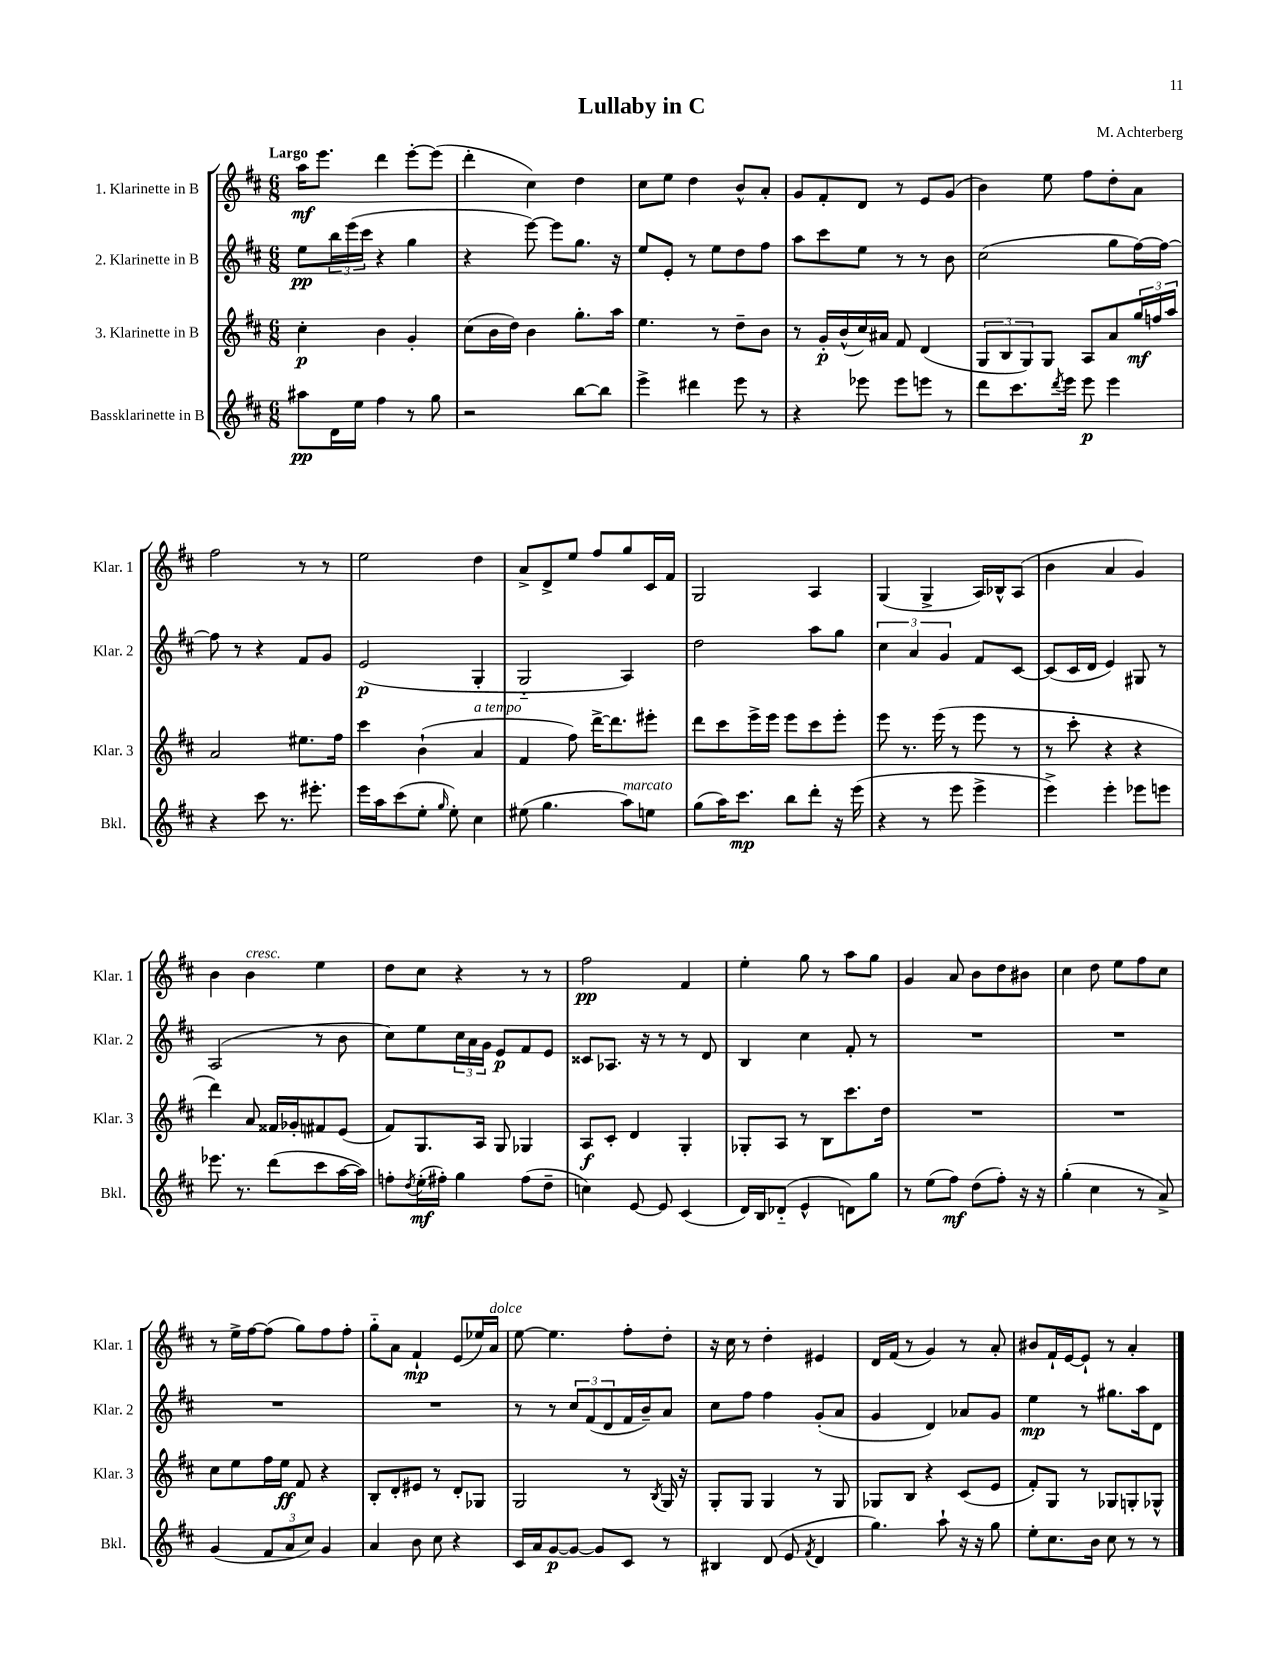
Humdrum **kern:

**kern	**dynam	**kern	**dynam	**kern	**dynam	**kern	**dynam
*part4	*part4	*part3	*part3	*part2	*part2	*part1	*part1
*staff4	*staff4	*staff3	*staff3	*staff2	*staff2	*staff1	*staff1
*I"Bassklarinette in B	*	*I"3. Klarinette in B	*	*I"2. Klarinette in B	*	*I"1. Klarinette in B	*
*I'Bkl.	*	*I'Klar. 3	*	*I'Klar. 2	*	*I'Klar. 1	*
*clefG2	*	*clefG2	*	*clefG2	*	*clefG2	*
*k[f#c#]	*	*k[f#c#]	*	*k[f#c#]	*	*k[f#c#]	*
*M6/8	*	*M6/8	*	*M6/8	*	*M6/8	*
=1	=1	=1	=1	=1	=1	=1	=1
!	!	!	!	!	!	!LO:TX:a:B:t=Largo	!
8aa#X\L	pp	4cc#'\	p	8ee\L	pp	16aa\KL	mf
.	.	.	.	.	.	8.eee\J	.
16d\L	.	.	.	24bb\L	.	.	.
.	.	.	.	(24eee\	.	.	.
16ee\JJ	.	.	.	.	.	.	.
.	.	.	.	24ccc#\JJ	.	.	.
4ff#\	.	4b\	.	4r	.	4ddd\	.
8r	.	4g'/	.	4gg\	.	[8eee'\L	.
8gg\	.	.	.	.	.	(8eee\J]	.
=2	=2	=2	=2	=2	=2	=2	=2
2r	.	(8cc#\L	.	4r	.	4ddd'\	.
.	.	16b\L	.	.	.	.	.
.	.	16dd\JJ)	.	.	.	.	.
.	.	4b\	.	[8eee\)	.	4cc#\)	.
.	.	.	.	8eee\L]	.	.	.
[8bb\L	.	8.gg'\L	.	8.gg\J	.	4dd\	.
8bb\J]	.	.	.	.	.	.	.
.	.	16aa\Jk	.	16r	.	.	.
=3	=3	=3	=3	=3	=3	=3	=3
4eee^\	.	4.ee\	.	8ee/L	.	8cc#\L	.
.	.	.	.	8e'/J	.	8ee\J	.
4ddd#X\	.	.	.	8r	.	4dd\	.
.	.	8r	.	8ee\L	.	.	.
8eee\	.	8dd~\L	.	8dd\	.	8b^^/L	.
8r	.	8b\J	.	8ff#\J	.	8a'/J	.
=4	=4	=4	=4	=4	=4	=4	=4
4r	.	8r	.	8aa\L	.	8g/L	.
.	.	16g'/LL	p	8ccc#\	.	8f#'/	.
.	.	(16b^^/	.	.	.	.	.
8eee-X\	.	16cc#/)	.	8ee\J	.	8d/J	.
.	.	16a#X/JJ	.	.	.	.	.
8eee-\L	.	8f#/	.	8r	.	8r	.
8eeen\J	.	(4d/	.	8r	.	8e/L	.
8r	.	.	.	8b\	.	(8g/J	.
=5	=5	=5	=5	=5	=5	=5	=5
8ddd\L	.	12G/L	.	(2cc#\	.	4b\)	.
.	.	12B/	.	.	.	.	.
8.ccc#\	.	.	.	.	.	.	.
.	.	12G/)	.	.	.	.	.
.	.	8G/J	.	.	.	8ee\	.
8qddd/	.	.	.	.	.	.	.
16eee\Jk	.	.	.	.	.	.	.
8eee\	p	8A/L	.	.	.	8ff#\L	.
4eee\	.	8a/	.	8gg\L	.	8dd'\	.
.	.	24gg/L	mf	[16ff#\L)	.	8a\J	.
.	.	24ffn/	.	.	.	.	.
.	.	.	.	16ff#\JJ_	.	.	.
.	.	24aa/JJ	.	.	.	.	.
!!LO:LB:g=z
=6	=6	=6	=6	=6	=6	=6	=6
4r	.	2a/	.	8ff#\]	.	2ff#\	.
.	.	.	.	8r	.	.	.
8ccc#\	.	.	.	4r	.	.	.
8.r	.	.	.	.	.	.	.
.	.	8.ee#X\L	.	8f#/L	.	8r	.
8.eee#X'\	.	.	.	.	.	.	.
.	.	.	.	8g/J	.	8r	.
.	.	16ff#\Jk	.	.	.	.	.
=7	=7	=7	=7	=7	=7	=7	=7
16eee\LL	.	4ccc#\	.	(2e/	p	2ee\	.
16aa\J	.	.	.	.	.	.	.
(8ccc#\	.	.	.	.	.	.	.
8ee'\J	.	(4b`\	.	.	.	.	.
16qqgg/	.	.	.	.	.	.	.
8ee'\)	.	.	.	.	.	.	.
!	!	!LO:TX:a:i:t=a tempo	!	!	!	!	!
4cc#\	.	4a/	.	4G'/	.	4dd\	.
=8	=8	=8	=8	=8	=8	=8	=8
(8ee#X\	.	4f#/	.	2G/	.	8a^/L	.
4.gg\	.	.	.	.	.	8d^/	.
.	.	8ff#\)	.	.	.	8ee/J	.
.	.	[16ddd^\KL	.	.	.	8ff#/L	.
.	.	8.ddd\]	.	.	.	.	.
!LO:TX:a:i:t=marcato	!	!	!	!	!	!	!
8aa\L)	.	.	.	4A/)	.	8gg/	.
8een\J	.	8eee#X'\J	.	.	.	16c#/L	.
.	.	.	.	.	.	16f#/JJ	.
=9	=9	=9	=9	=9	=9	=9	=9
(8gg\L	.	8ddd\L	.	2dd\	.	2G/	.
16aa\K)	.	8ccc#\	.	.	.	.	.
8.ccc#\J	mp	.	.	.	.	.	.
.	.	16eee^\L	.	.	.	.	.
.	.	16eee\JJ	.	.	.	.	.
8bb\L	.	8eee\L	.	.	.	.	.
8ddd'\J	.	8ccc#\	.	8aa\L	.	4A/	.
16r	.	8eee'\J	.	8gg\J	.	.	.
(16eee\	.	.	.	.	.	.	.
=10	=10	=10	=10	=10	=10	=10	=10
4r	.	8eee\	.	6cc#\	.	(4G/	.
.	.	8.r	.	.	.	.	.
.	.	.	.	6a/	.	.	.
8r	.	.	.	.	.	4G^/	.
.	.	(16eee\	.	.	.	.	.
.	.	.	.	6g/	.	.	.
8eee\	.	8r	.	.	.	.	.
4eee^\	.	8eee\	.	8f#/L	.	16A/LL)	.
.	.	.	.	.	.	16B-X^^/J	.
.	.	8r	.	[8c#/J	.	(8A/J	.
=11	=11	=11	=11	=11	=11	=11	=11
4eee^\)	.	8r	.	(8c#/L]	.	4b\	.
.	.	8ccc#'\	.	16c#/L	.	.	.
.	.	.	.	16d/JJ	.	.	.
4eee'\	.	4r	.	4e/)	.	4a/	.
8eee-X\L	.	4r	.	8G#X/	.	4g/)	.
8eeen\J	.	.	.	8r	.	.	.
!!LO:LB:g=z
=12	=12	=12	=12	=12	=12	=12	=12
8.eee-X\	.	4ddd\)	.	(2A/	.	4b\	.
8.r	.	.	.	.	.	.	.
!	!	!	!	!	!	!LO:TX:a:i:t=cresc.	!
.	.	8a/	.	.	.	4b\	.
(8ddd\L	.	16f##X/LL	.	.	.	.	.
.	.	16g-X'/J	.	.	.	.	.
8ccc#\	.	8f#X/	.	8r	.	4ee\	.
[16aa\L	.	(8e/J	.	8b\	.	.	.
16aa\JJ])	.	.	.	.	.	.	.
=13	=13	=13	=13	=13	=13	=13	=13
8ffn'\L	.	8f#/L)	.	8cc#\L)	.	8dd\L	.
8qdd/	.	.	.	.	.	.	.
(16ee'\L	mf	8.G/	.	8ee\	.	8cc#\J	.
16ff#X'\JJ)	.	.	.	.	.	.	.
4gg\	.	.	.	24cc#\L	.	4r	.
.	.	.	.	24a\	.	.	.
.	.	16A/Jk	.	.	.	.	.
.	.	.	.	24g\JJ	.	.	.
.	.	8G/	.	8e/L	p	.	.
(8ff#\L	.	4G-X/	.	8f#/	.	8r	.
8dd~\J	.	.	.	8e/J	.	8r	.
=14	=14	=14	=14	=14	=14	=14	=14
4ccn\)	.	8A/L	f	8c##X/L	.	2ff#\	pp
.	.	8c#'/J	.	8.A-X/J	.	.	.
[8e/	.	4d/	.	.	.	.	.
.	.	.	.	16r	.	.	.
8e/]	.	.	.	8r	.	.	.
(4c#/	.	4G'/	.	8r	.	4f#/	.
.	.	.	.	8d/	.	.	.
=15	=15	=15	=15	=15	=15	=15	=15
16d/LL)	.	8G-X'/L	.	4B/	.	4ee'\	.
16B/J	.	.	.	.	.	.	.
(8d-X/J	.	8A/J	.	.	.	.	.
4e^^/	.	8r	.	4cc#\	.	8gg\	.
.	.	8B\L	.	.	.	8r	.
8dn\L)	.	8.ccc#\	.	8f#'/	.	8aa\L	.
8gg\J	.	.	.	8r	.	8gg\J	.
.	.	16dd\Jk	.	.	.	.	.
=16	=16	=16	=16	=16	=16	=16	=16
8r	.	2.r	.	2.r	.	4g/	.
(8ee\L	.	.	.	.	.	.	.
8ff#\J)	mf	.	.	.	.	8a/	.
(8dd\L	.	.	.	.	.	8b\L	.
8ff#'\J)	.	.	.	.	.	8dd\	.
16r	.	.	.	.	.	8b#X\J	.
16r	.	.	.	.	.	.	.
=17	=17	=17	=17	=17	=17	=17	=17
(4gg'\	.	2.r	.	2.r	.	4cc#\	.
4cc#\	.	.	.	.	.	8dd\	.
.	.	.	.	.	.	8ee\L	.
8r	.	.	.	.	.	8ff#\	.
8a^/)	.	.	.	.	.	8cc#\J	.
!!LO:LB:g=z
=18	=18	=18	=18	=18	=18	=18	=18
(4g/	.	8cc#\L	.	2.r	.	8r	.
.	.	8ee\	.	.	.	16ee^\LL	.
.	.	.	.	.	.	[16ff#\J	.
12f#/L	.	16ff#\L	.	.	.	(8ff#\J]	.
.	.	16ee\JJ	ff	.	.	.	.
12a/	.	.	.	.	.	.	.
.	.	8f#/	.	.	.	8gg\L)	.
12cc#/J)	.	.	.	.	.	.	.
4g/	.	4r	.	.	.	8ff#\	.
.	.	.	.	.	.	8ff#'\J	.
=19	=19	=19	=19	=19	=19	=19	=19
4a/	.	8B'/L	.	2.r	.	8gg\L	.
.	.	8d'/	.	.	.	8a\J	.
8b\	.	8e#X/J	.	.	.	4f#`/	mp
8cc#\	.	8r	.	.	.	.	.
4r	.	8d'/L	.	.	.	(8e/L	.
.	.	8G-X/J	.	.	.	16ee-X/L)	.
!	!	!	!	!	!	!LO:TX:a:i:t=dolce	!
.	.	.	.	.	.	16a/JJ	.
=20	=20	=20	=20	=20	=20	=20	=20
16c#/LL	.	2G/	.	8r	.	[8ee\	.
16a/J	.	.	.	.	.	.	.
[8g/	p	.	.	8r	.	4.ee\]	.
8g/J_	.	.	.	12cc#/L	.	.	.
.	.	.	.	(12f#/	.	.	.
8g/L]	.	.	.	.	.	.	.
.	.	.	.	12d/	.	.	.
8c#/J	.	8r	.	16f#/L	.	8ff#'\L	.
.	.	.	.	16b~/J)	.	.	.
.	.	8qB/	.	.	.	.	.
8r	.	16G/	.	8a/J	.	8dd'\J	.
.	.	16r	.	.	.	.	.
=21	=21	=21	=21	=21	=21	=21	=21
4B#X/	.	8G'/L	.	8cc#\L	.	16r	.
.	.	.	.	.	.	16cc#\	.
.	.	8G/J	.	8ff#\J	.	8r	.
(8d/	.	4G/	.	4ff#\	.	4dd'\	.
8e/	.	.	.	.	.	.	.
8qf#/	.	.	.	.	.	.	.
4d/	.	8r	.	(8g'/L	.	4e#X/	.
.	.	8G/	.	8a/J	.	.	.
=22	=22	=22	=22	=22	=22	=22	=22
4.gg\)	.	8G-X/L	.	4g/	.	16d/LL	.
.	.	.	.	.	.	(16f#/JJ	.
.	.	8B/J	.	.	.	8r	.
.	.	4r	.	4d/)	.	4g/)	.
8aa`\	.	.	.	.	.	.	.
16r	.	(8c#/L	.	8a-X/L	.	8r	.
16r	.	.	.	.	.	.	.
8gg\	.	8e/J	.	8g/J	.	8a'/	.
=23	=23	=23	=23	=23	=23	=23	=23
8ee'\L	.	8f#'/L)	.	4ee\	mp	8b#X/L	.
8.cc#\	.	8G/J	.	.	.	16f#`/L	.
.	.	.	.	.	.	[16e/J	.
.	.	8r	.	8r	.	8e`/J]	.
16b\Jk	.	.	.	.	.	.	.
8cc#\	.	8G-X/L	.	8.gg#X\L	.	8r	.
8r	.	8Gn'/	.	.	.	4a'/	.
.	.	.	.	16aa\k	.	.	.
8r	.	8G-X^^/J	.	8d\J	.	.	.
==	==	==	==	==	==	==	==
*-	*-	*-	*-	*-	*-	*-	*-
